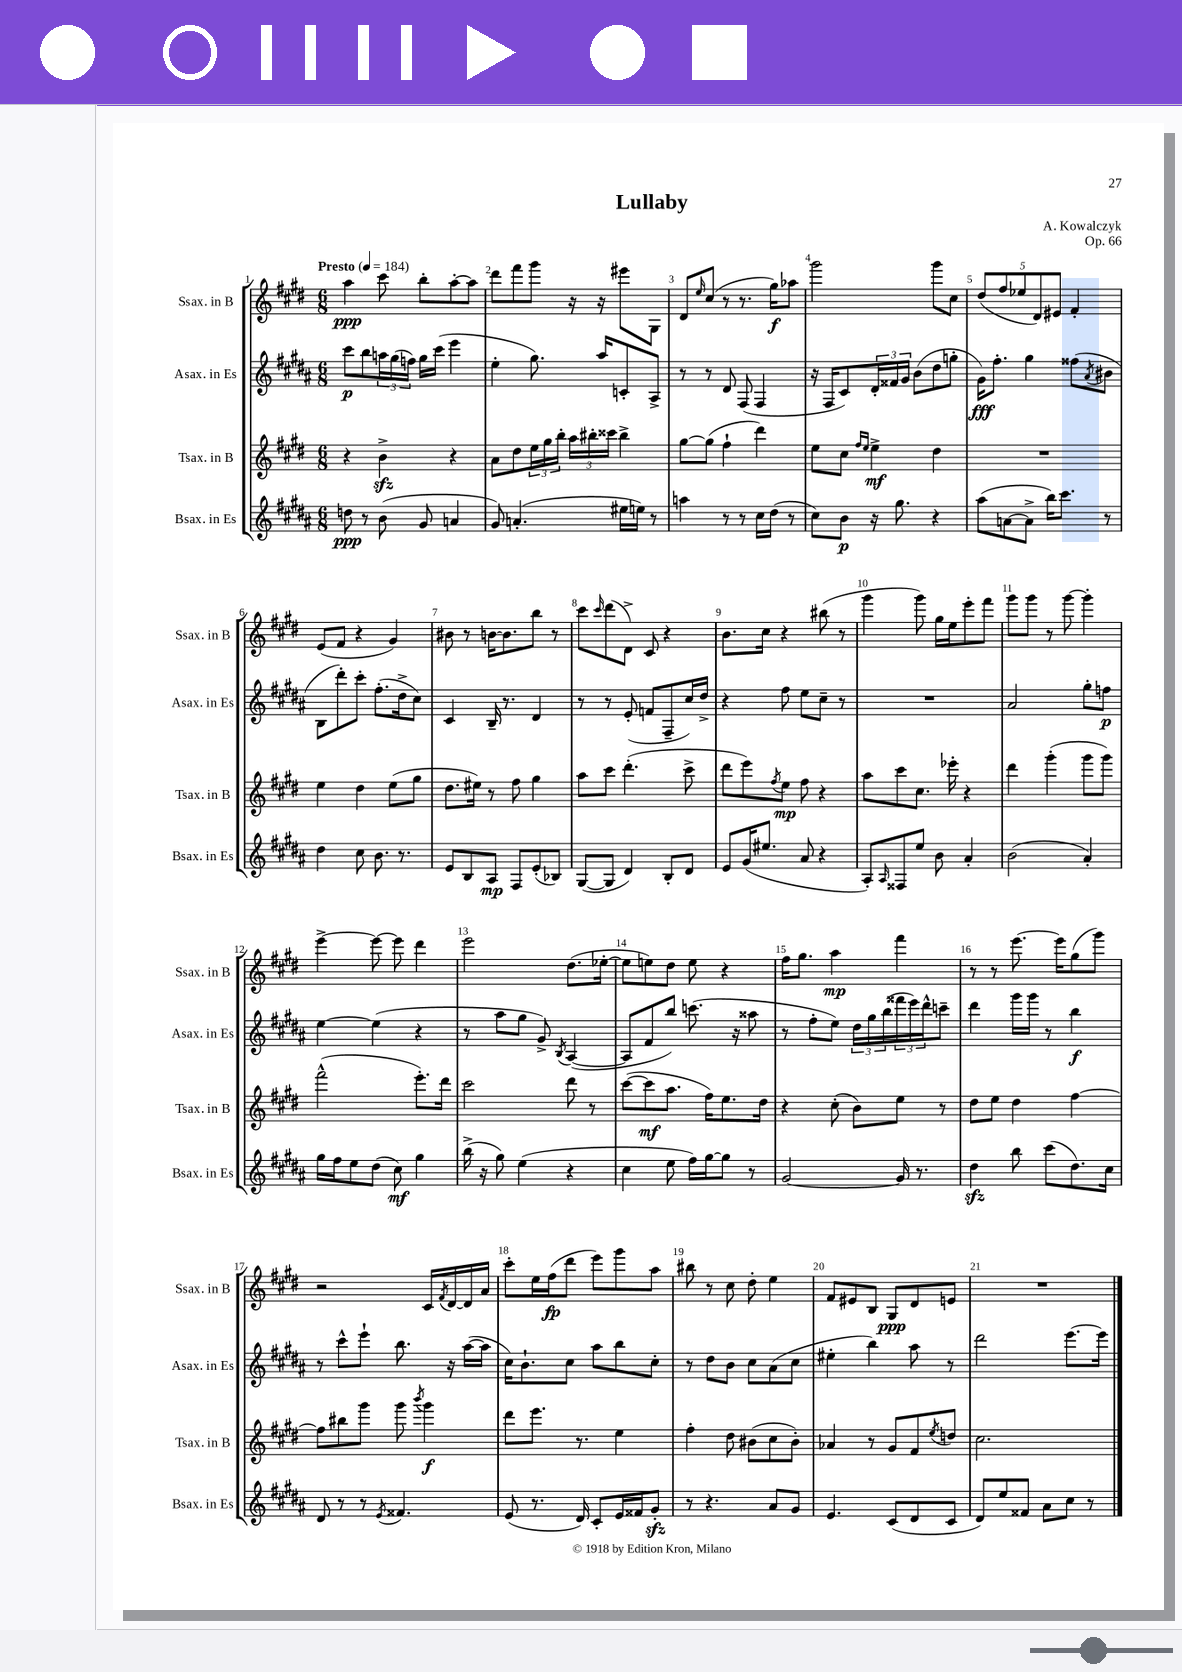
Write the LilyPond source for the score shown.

\header { title = "Lullaby" composer = "A. Kowalczyk" opus = "Op. 66" }
<<
\new StaffGroup <<
\new Staff = "s0" \with { instrumentName = "Ssax. in B" shortInstrumentName = "Ssax. in B" } {
    \clef treble \key e \major \numericTimeSignature \time 6/8 \tempo "Presto" 4 = 184
    a''4\ppp cis'''8 b''8-. a''8~-. a''8 |
    dis'''8 fis'''8 gis'''8 r16 r16 eis'''8 gis8 |
    dis'8 \grace { e''16 } cis''8( r8 r8. gis''16\f) aes''8 |
    gis'''2 gis'''8 cis''8 |
    \tuplet 5/4 { dis''8( fis''8 ees''8 dis'8) eis'8 } fis'4-. |
    e'8( fis'8 r4 gis'4) |
    bis'8 r8 b'16~ b'8. b''8 r8 |
    cis'''8 \grace { cis'''16 } dis'''8( dis'8->) cis'8 r4 |
    b'8. cis''16 r4 bis''8( r8 |
    gis'''4 gis'''8) gis''16 e''16 e'''8-. fis'''8 |
    gis'''8 gis'''8 r8 gis'''8~ gis'''4-. |
    e'''4~-> e'''8~ e'''8 dis'''4 |
    e'''2 dis''8.( ees''16~-. |
    ees''8 e''8) dis''8 e''8 r4 |
    fis''16 gis''8. a''4\mp fis'''4 |
    r8 r8 e'''8.~ e'''16 gis''8( gis'''8) |
    r2 cis'16 \acciaccatura { fis'8 } dis'16~ dis'16 a'16 |
    cis'''8-. e''16 fis''16\fp( dis'''8 e'''8) gis'''8 a''8 |
    bis''8 r8 cis''8 dis''8-. e''4 |
    fis'8 eis'8 b8 gis8\ppp dis'8 e'8 |
    R2. \bar "|." |
}
\new Staff = "s1" \with { instrumentName = "Asax. in Es" shortInstrumentName = "Asax. in Es" } {
    \clef treble \key b \major \numericTimeSignature \time 6/8
    cis'''8\p b''8 \tuplet 3/2 { a''16 gis''16( f''16) } gis''16 cis'''16( e'''4 |
    e''4-. gis''8.) ais''16 c'8-. ais8-> |
    r8 r8 dis'8 fis8( fis4 |
    r16 fis16 cis'8) \tuplet 3/2 { dis'16-. fisis'16 gis'16 } b'8( dis''8 g''8-. |
    gis'16\fff) fis''8.-. gis''4 fisis''8( \acciaccatura { ais'8 } bis'8 |
    b8 dis'''8-.) cis'''8-. fis''8.-.( dis''16-> cis''8) |
    cis'4 b16-- r8. dis'4 |
    r8 r8 e'8-.( f'8 fis8-- cis''16) dis''16-> |
    r4 fis''8 e''8 cis''8-- r8 |
    R2. |
    ais'2 gis''8-. f''8\p |
    e''4~ e''4( r4 |
    r8 ais''8 gis''8 gis'8->) \acciaccatura { b8 } ais4~( |
    ais8 fis'8 b''8) c'''8.( r16 aisis''8 |
    r8 fis''8-. e''8) \tuplet 3/2 { dis''16 gis''16 b''16( } \tuplet 3/2 { fisis'''16 e'''16) dis'''16-^ } c'''8-- |
    dis'''4 gis'''16 gis'''16 r8 b''4\f |
    r8 cis'''8-^ e'''8-! b''8. r16 ais''16~( ais''16 |
    cis''16) b'8.-! cis''8 ais''8 b''8 cis''8-. |
    r8 dis''8 b'8 cis''8 ais'8( cis''8 |
    eis''4-. b''4) ais''8 r8 |
    dis'''2 e'''8.~ e'''16 \bar "|." |
}
\new Staff = "s2" \with { instrumentName = "Tsax. in B" shortInstrumentName = "Tsax. in B" } {
    \clef treble \key e \major \numericTimeSignature \time 6/8
    r4 b'4->\sfz r4 |
    a'8 dis''8 \tuplet 3/2 { e''16 gis''16 b''16-. } \tuplet 3/2 { a''16 bis''16-. cisis'''16 } bis''4-> |
    gis''8~ gis''8( fis''4-! dis'''4) |
    e''8 cis''8 \grace { fis''16 e''16 } e''4->\mf dis''4 |
    R2. |
    e''4 dis''4 e''8( gis''8 |
    dis''8. eis''16) r8 fis''8 gis''4 |
    a''8 cis'''8 dis'''4.-.( cis'''8-> |
    dis'''8 e'''8) \acciaccatura { fis''8 } e''8\mp fis''8 r4 |
    a''8 cis'''8 cis''8. ees'''16-. r4 |
    dis'''4 gis'''4-.( gis'''8 gis'''8) |
    fis'''2-^( e'''8.-.) dis'''16 |
    cis'''2 dis'''8 r8 |
    cis'''8~( cis'''8\mf a''8. fis''16) e''8. dis''16 |
    r4 cis''8-.( b'8) e''8 r8 |
    dis''8 e''8 dis''4 fis''4~ |
    fis''8 bis''8 gis'''8 gis'''8 \acciaccatura { b'''8 } gis'''4\f |
    dis'''8 e'''8. r8. e''4 |
    fis''4-. dis''8 bis'8( cis''8 bis'8-.) |
    aes'4 r8 gis'8 fis'8 \acciaccatura { e''8 } d''8 |
    cis''2. \bar "|." |
}
\new Staff = "s3" \with { instrumentName = "Bsax. in Es" shortInstrumentName = "Bsax. in Es" } {
    \clef treble \key b \major \numericTimeSignature \time 6/8
    d''8\ppp r8 b'8( gis'8 a'4 |
    gis'8) a'4.-.( eis''16 e''16) r8 |
    a''4 r8 r8 cis''16 dis''16( r8 |
    cis''8) b'8\p r16 gis''8. r4 |
    ais''8( a'8~ a'8-> b''16) cis'''8. r8 |
    dis''4 cis''8 b'8. r8. |
    e'8 b8 ais8\mp fis8 e'8-.( bes8) |
    gis8~( gis8 dis'4) b8-. dis'8 |
    e'8 gis'16( eis''8. ais'8 r4 |
    ais8-.) \grace { ais16 } fisis8 e''8 b'8 ais'4-. |
    b'2( ais'4-.) |
    gis''16 fis''16 e''8 dis''8( cis''8\mf) gis''4 |
    b''16->( r16 gis''8) e''4( r4 |
    cis''4 e''8 fis''16) gis''16~ gis''8 r8 |
    gis'2~ gis'16 r8. |
    dis''4\sfz b''8 cis'''8( dis''8.) cis''16 |
    dis'8 r8 r8 \acciaccatura { e'8 } fisis'4. |
    e'8( r8. dis'16) cis'8-. e'16 fisis'16 gis'8-.\sfz |
    r8 r4. ais'8 gis'8 |
    e'4. cis'8( dis'8 cis'8 |
    dis'8) e''8 fisis'8 ais'8 cis''8 r8 \bar "|." |
}
>>
>>
\layout { \context { \Score \override BarNumber.break-visibility = ##(#f #t #t) barNumberVisibility = #all-bar-numbers-visible } }
